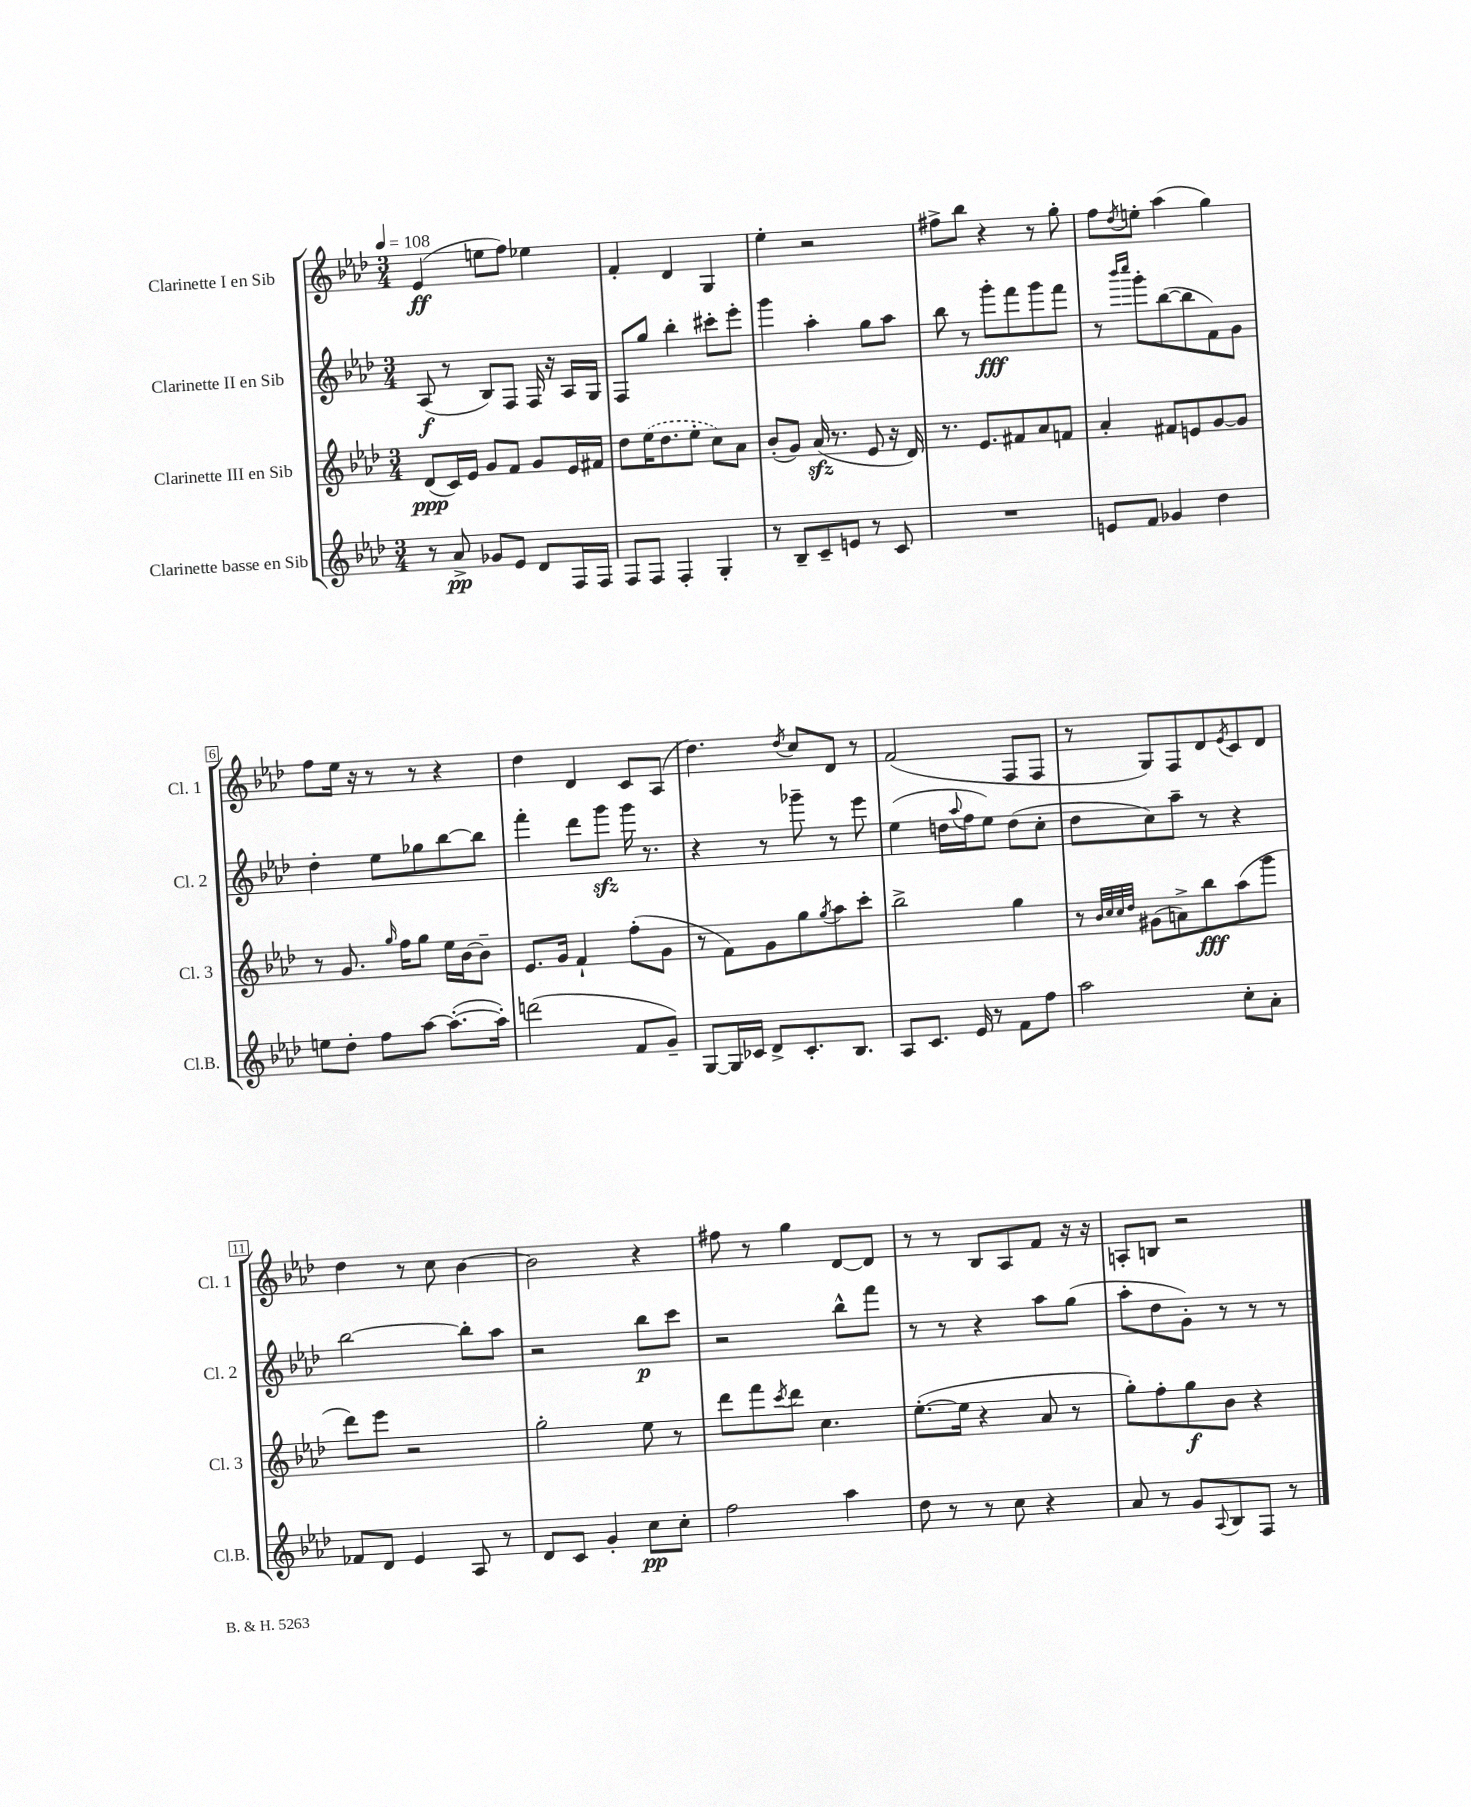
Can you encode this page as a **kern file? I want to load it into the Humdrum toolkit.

**kern	**kern	**kern	**kern
*staff4	*staff3	*staff2	*staff1
*clefG2	*clefG2	*clefG2	*clefG2
*k[b-e-a-d-]	*k[b-e-a-d-]	*k[b-e-a-d-]	*k[b-e-a-d-]
*M3/4	*M3/4	*M3/4	*M3/4
*MM108	*MM108	*MM108	*MM108
8r	(8d-	(8A-	(4e-
8a-^	16c)	8r	.
.	16e-	.	.
8g-	8g	8B-)	8ee
8e-	8f	8F	8ff)
8d-	8g	16F	4ee-
.	.	16r	.
16F	16e-	16A-	.
16F	16f#	16G	.
=	=	=	=
8F	8dd-	8F	4f'
8F	(16ee-	8gg	.
.	8.dd-	.	.
4F'	.	4bb-'	4d-
.	8ee-'	.	.
4G'	8cc)	8ccc#'	4G
.	8a-	8eee-'	.
=	=	=	=
8r	(8b-'	4ggg	4ee-'
8B-~	8g)	.	.
8c~	(16a-	4aa-'	2r
.	8.r	.	.
8e	.	.	.
8r	8e-	8gg	.
8c	16r	8aa-	.
.	16d-)	.	.
=	=	=	=
2.r	8.r	8bb-	8ff#^
.	.	8r	8bb-
.	8.e-	.	.
.	.	8ggg'	4r
.	8f#	8fff	.
.	8a-	8ggg	8r
.	8f	8fff	8gg'
=	=	=	=
8e	4a-'	8r	8ff
.	.	16qqbbb-	.
.	.	16qqcccc	8qdd-
8f	.	8ggg'	8ee'
4g-	8f#	([8bb-	(4aa-
.	8e	8bb-]	.
4dd-	[8g	8f)	4gg)
.	8g]	8g	.
=	=	=	=
8ee	8r	4dd-'	8ff
8dd-'	8.g	.	16ee-
.	.	.	16r
8ff	.	8ee-	8r
.	16qqgg	.	.
.	16ff	.	.
[8aa-	8gg	8gg-	8r
(8.aa-'_	16ee-	[8bb-	4r
.	[16b-	.	.
.	8b-~]	8bb-]	.
16aa-'])	.	.	.
=	=	=	=
(2ddd	8.e-	4fff'	4dd-
.	16g	.	.
.	4f`	8ddd-	4d-
.	.	8ggg	.
8f	(8ff'	16ggg	8c
.	.	8.r	.
8g~)	8g	.	(8A-
=	=	=	=
[8G	8r	4r	4.dd-)
16G]	8f)	.	.
16c-	.	.	.
8d-^	8g	8r	.
.	.	.	8qdd-
8.c-'	8gg	8ggg-~	8cc
.	8qgg	.	.
.	8aa-	8r	8d-
8.B-	.	.	.
.	8ccc'	8eee-	8r
=	=	=	=
8A-	2bb-^	(4ee-	(2f
8.c	.	.	.
.	.	16dd	.
.	.	8qqaa-	.
16e-	.	16ff	.
8r	.	8ee-)	.
8f	4gg	(8dd	8F
8ff	.	8cc'	8F
=	=	=	=
2aa-	8r	8dd-	8r
.	32qqb-	.	.
.	32qqcc	.	.
.	32qqcc	.	.
.	32qqdd-	.	.
.	(8g#	8cc)	8G)
.	8a^)	8aa-~	8F
.	8bb-	8r	8d-
.	.	.	8qe-
8cc'	(8aa-	4r	8c
8a-'	8ggg	.	8d-
=	=	=	=
8f-	8ddd-)	[2bb-	4dd-
8d-	8eee-	.	.
4e-	2r	.	8r
.	.	.	8cc
8A-	.	8bb-']	[4b-
8r	.	8aa-	.
=	=	=	=
8d-	2gg'	2r	2b-]
8c	.	.	.
4g'	.	.	.
8cc	8ee-	8bb-	4r
8cc'	8r	8ccc	.
=	=	=	=
2ff	8ddd-	2r	8ff#
.	8fff	.	8r
.	8qccc	.	.
.	8ddd-	.	4gg
.	4.cc	.	.
4aa-	.	8bb-^^	[8d-
.	.	8fff	8d-]
=	=	=	=
8dd-	([8.ee-'	8r	8r
8r	.	8r	8r
.	16ee-]	.	.
8r	4r	4r	8B-
8cc	.	.	8A-
4r	8a-	8aa-	8f
.	8r	(8gg	16r
.	.	.	16r
=	=	=	=
8a-	8gg')	8aa-'	8A'
8r	8ff'	8dd-	8B
8g	8gg	8g')	2r
8qqA-	.	.	.
8B-	8b-	8r	.
8F	4r	8r	.
8r	.	8r	.
==	==	==	==
*-	*-	*-	*-
